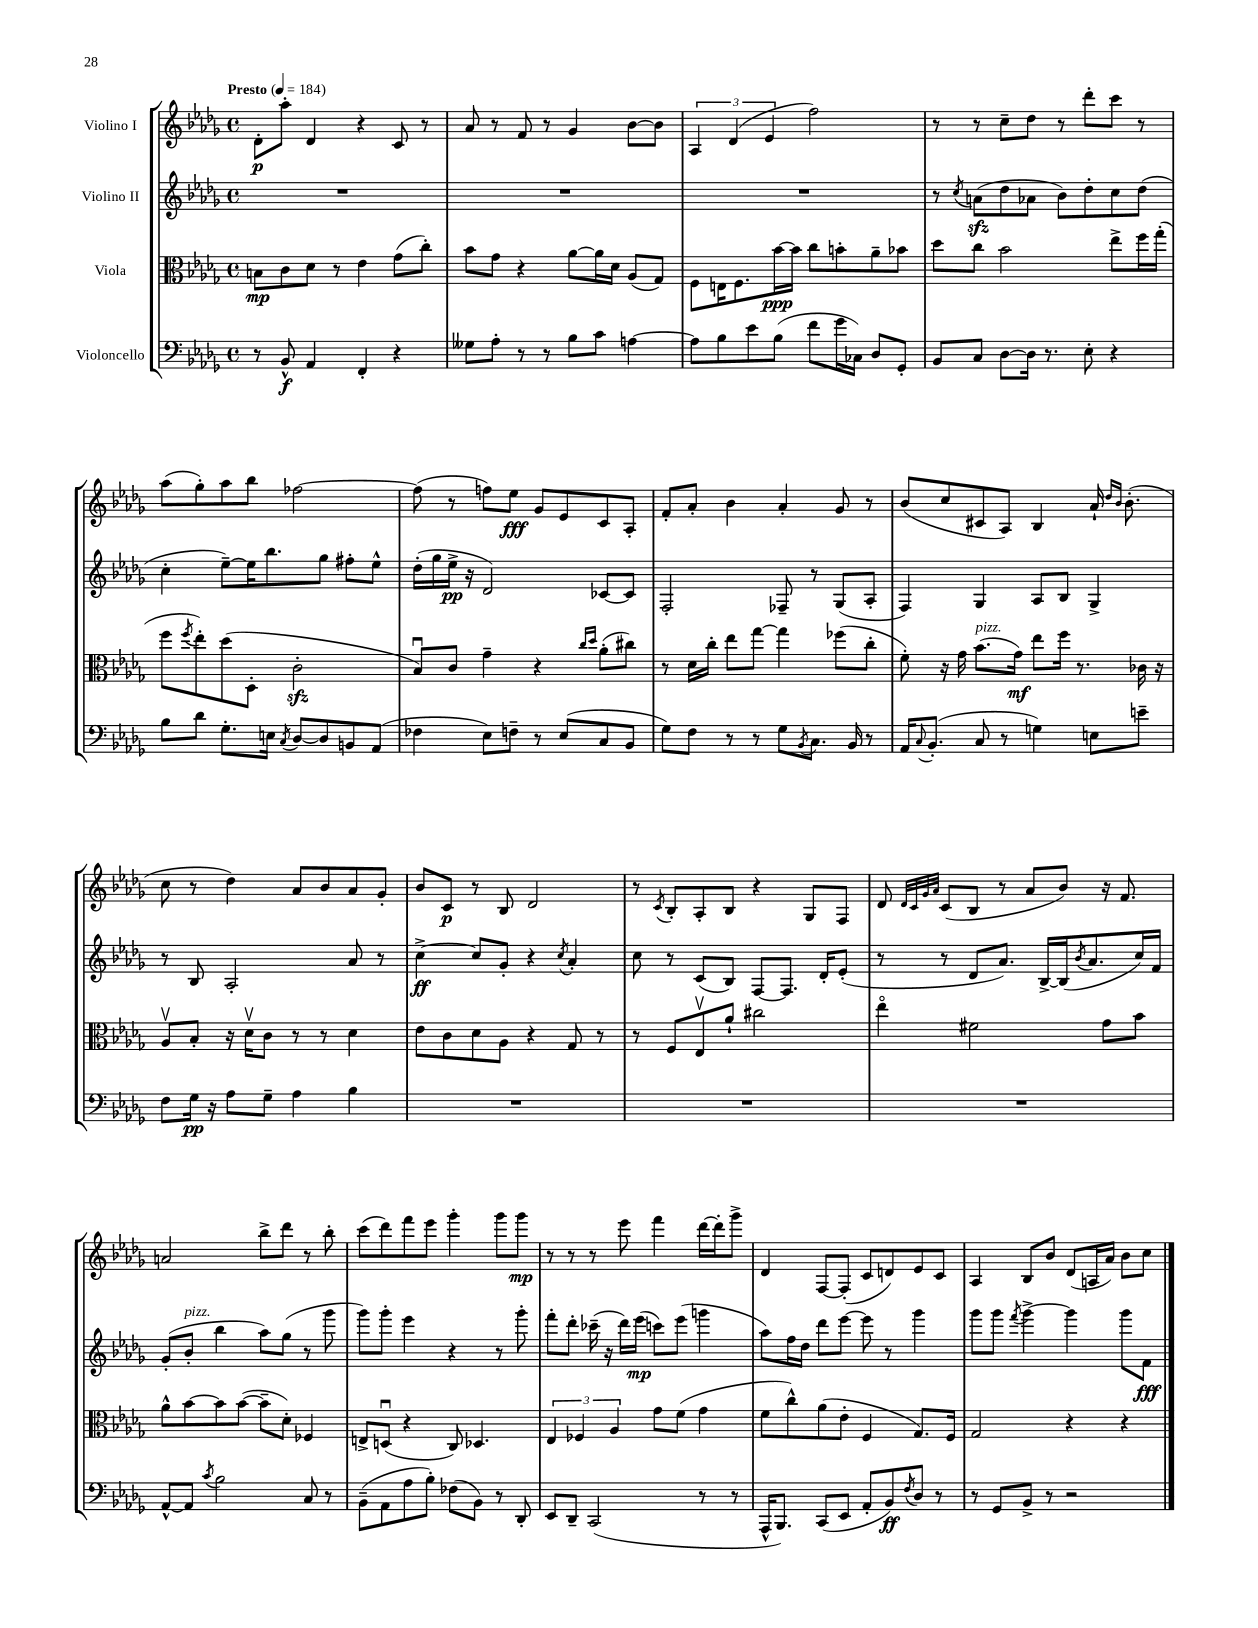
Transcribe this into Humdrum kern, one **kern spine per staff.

**kern	**kern	**kern	**kern
*staff4	*staff3	*staff2	*staff1
*clefF4	*clefC3	*clefG2	*clefG2
*k[b-e-a-d-g-]	*k[b-e-a-d-g-]	*k[b-e-a-d-g-]	*k[b-e-a-d-g-]
*M4/4	*M4/4	*M4/4	*M4/4
*met(c)	*met(c)	*met(c)	*met(c)
*MM184	*MM184	*MM184	*MM184
8r	8B	1r	8d-'
8BB-^^	8c	.	8aa-'
4AA-	8d-	.	4d-
.	8r	.	.
4FF'	4e-	.	4r
4r	(8g-	.	8c
.	8cc')	.	8r
=	=	=	=
8G--	8b-	1r	8a-
8A-'	8g-	.	8r
8r	4r	.	8f
8r	.	.	8r
8B-	[8a-	.	4g-
8c	16a-]	.	.
.	16d-	.	.
[4A	(8A-	.	[8b-
.	8G-)	.	8b-]
=	=	=	=
8A]	8F	1r	6A-
8B-	16E	.	.
.	.	.	(6d-
.	8.F	.	.
8e-	.	.	.
.	.	.	6e-
(8B-	[16b-	.	.
.	16b-]	.	.
8f	8cc	.	2ff)
16g-	8b'	.	.
16C-)	.	.	.
8D-	8a-~	.	.
8GG-'	8b-	.	.
=	=	=	=
8BB-	8dd-	8r	8r
.	.	8qcc	.
8C	8cc	(8a	8r
[8D-	2b-	8dd-	8cc~
16D-]	.	8a-	8dd-
8.r	.	.	.
.	.	8b-)	8r
8E-'	.	8dd-'	8ddd-'
4r	8ee-^	8cc	8ccc
.	16ff	(8dd-	8r
.	(16gg-'	.	.
=	=	=	=
8B-	8ff	4cc'	(8aa-
.	8qff	.	.
8d-	8ee-')	.	8gg-')
8.G-'	(8dd-	[8ee-~)	8aa-
.	8D-'	16ee-]	8bb-
16E	.	8.bb-	.
8qC	.	.	.
[8D-	2c'	.	[2ff-
8D-]	.	8gg-	.
8BB	.	8ff#'	.
(8AA-	.	8ee-^^	.
=	=	=	=
4F-	8B-u)	(16dd-'	(8ff-]
.	.	16gg-	.
.	8c	16ee-^	8r
.	.	16r	.
8E-)	4g-~	2d-)	8ff)
8F~	.	.	8ee-
8r	4r	.	8g-
(8E-	.	.	8e-
.	16qqcc	.	.
.	16qqdd-	.	.
8C	(8a-'	[8c-	8c
8BB-	8cc#)	8c-]	8A-'
=	=	=	=
8G-)	8r	2F'	8f'
8F	16d-	.	8a-'
.	16cc'	.	.
8r	8ee-	.	4b-
8r	[8gg-	.	.
8G-	4gg-]	8F-~	4a-'
8qBB-	.	.	.
8.C	.	8r	.
.	(8ff-	(8G-	8g-
16BB-	.	.	.
8r	8cc'	8A-'	8r
=	=	=	=
16AA-	8f')	4F)	(8b-
8qqC	.	.	.
(8.BB-'	.	.	.
.	16r	.	8cc
.	16g-	.	.
8C	(8.b-	4G-	8c#
8r	.	.	8A-)
.	16g-)	.	.
4G)	8ee-	8A-	4B-
.	16ff	8B-	.
.	8.r	.	.
8E	.	4G-^	16a-`
.	.	.	16qqdd-
.	.	.	16qqb-
.	.	.	(8.b-'
8e~	16c-	.	.
.	16r	.	.
=	=	=	=
8F	8A-v	8r	8cc
16G-	8B-'	8B-	8r
16r	.	.	.
8A-	16r	2A-'	4dd-)
.	16d-v	.	.
8G-~	8c	.	.
4A-	8r	.	8a-
.	8r	.	8b-
4B-	4d-	8a-	8a-
.	.	8r	8g-'
=	=	=	=
1r	8e-	[4cc^	8b-
.	8c	.	8c
.	8d-	8cc]	8r
.	8A-	8g-'	8B-
.	4r	4r	2d-
.	.	8qcc	.
.	8G-	4a-'	.
.	8r	.	.
=	=	=	=
1r	8r	8cc	8r
.	.	.	8qc
.	8F	8r	8B-'
.	8E-v	(8c	8A-'
.	8a-`	8B-)	8B-
.	2cc#	[8F	4r
.	.	8.F]	.
.	.	.	8G-
.	.	16d-'	.
.	.	(8e-'	8F
=	=	=	=
1r	4ee-o	8r	8d-
.	.	.	32qqd-
.	.	.	32qqc
.	.	.	32qqg-
.	.	.	32qqa-
.	.	8r	(8c
.	2f#	8d-	8B-
.	.	8.a-)	8r
.	.	.	8a-
.	.	[16B-^	.
.	.	(16B-]	8b-)
.	.	8qb-	.
.	.	8.a-	.
.	8g-	.	16r
.	.	.	8.f
.	8b-	16cc)	.
.	.	16f	.
=	=	=	=
[8AA-^^	8a-^^	(8g-'	2a
8AA-]	[8b-	8b-'	.
8qc	.	.	.
2B-	8b-]	4bb-	.
.	([8b-	.	.
.	8b-~]	8aa-)	8bb-^
.	8d-')	(8gg-	8ddd-
8C	4F-	8r	8r
8r	.	8ggg-	8bb-'
=	=	=	=
(8BB-~	8E^	8ggg-)	(8ccc
8AA-	(8Du	8ggg-'	8ddd-)
8A-	4r	4eee-	8fff
8B-')	.	.	8eee-
(8F-	8C)	4r	4ggg-'
8BB-)	4.D-	.	.
8r	.	8r	8ggg-
8DD-'	.	8ggg-'	8ggg-
=	=	=	=
8EE-	6E-	8fff'	8r
8DD-~	.	8ddd-'	8r
.	6F-	.	.
(2CC	.	(16ccc-~	8r
.	.	16r	.
.	6A-	.	.
.	.	16ddd-)	8eee-
.	.	(16eee-	.
.	8g-	8ccc)	4fff
.	(8f	(8eee-	.
8r	4g-	4ggg	[16ddd-
.	.	.	16ddd-']
8r	.	.	8ggg-^
=	=	=	=
16AAA-^^	8f	8aa-)	4d-
8.BBB-)	.	.	.
.	8cc^^)	16ff	.
.	.	16dd-	.
(8CC	(8a-	8ddd-	[8F
8EE-	8e-'	[8eee-	(8F']
8AA-'	4F	8eee-]	8c
8BB-)	.	8r	8d)
8qF	.	.	.
8D-	8.G-)	4ggg-	8e-
8r	.	.	8c
.	16F	.	.
=	=	=	=
8r	2G-	8ggg-	4A-
8GG-	.	8ggg-	.
.	.	8qfff	.
8BB-^	.	[4ggg-^	8B-
8r	.	.	8b-
2r	4r	4ggg-]	(8d-
.	.	.	16A
.	.	.	16a-)
.	4r	8ggg-	8b-
.	.	8f	8cc
==	==	==	==
*-	*-	*-	*-
